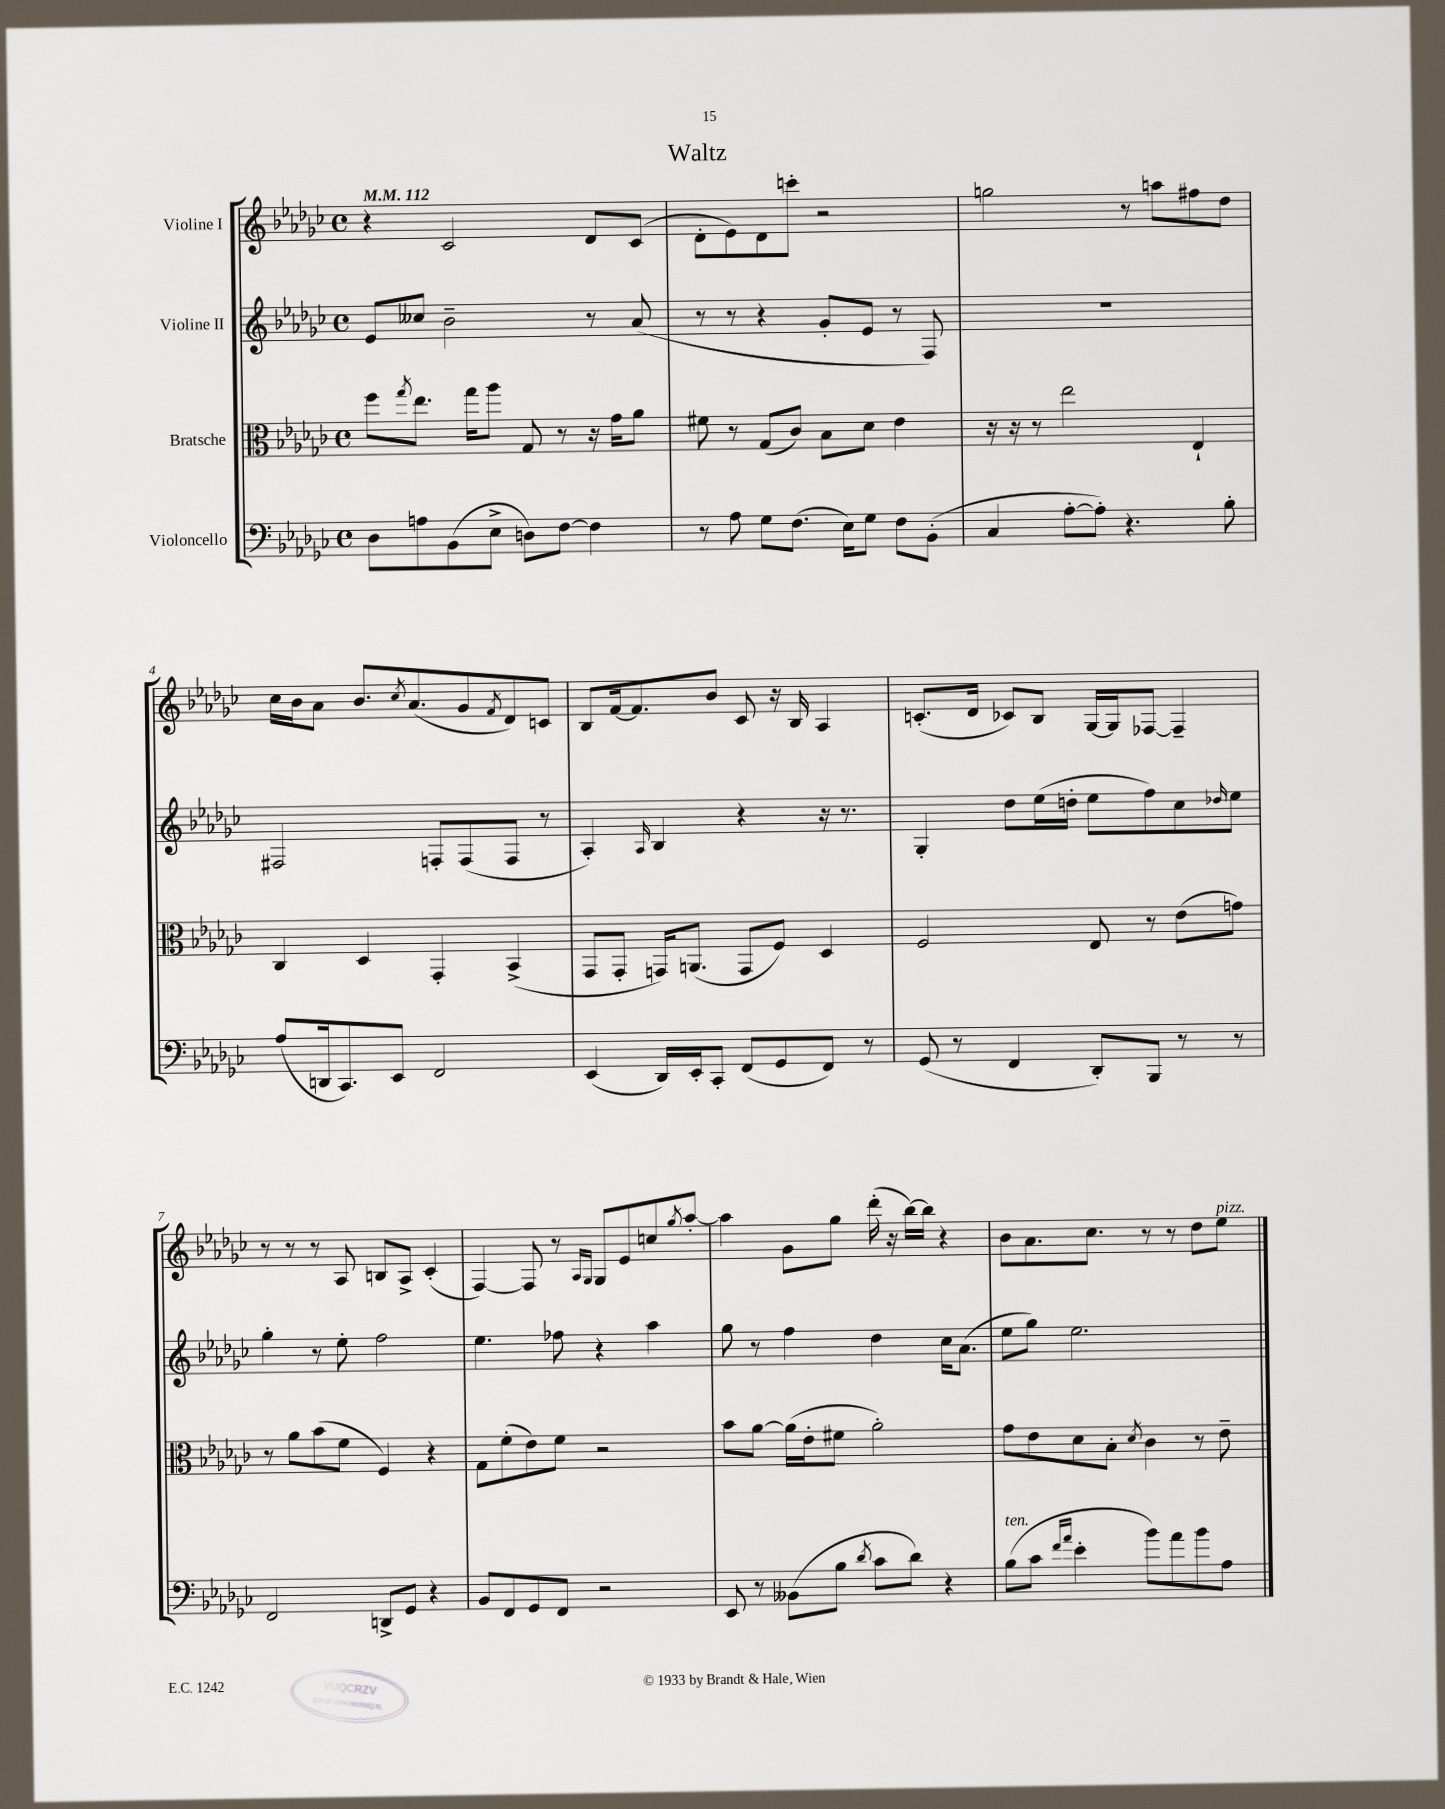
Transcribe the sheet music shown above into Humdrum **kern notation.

**kern	**kern	**kern	**kern
*part4	*part3	*part2	*part1
*staff4	*staff3	*staff2	*staff1
*I"Violoncello	*I"Bratsche	*I"Violine II	*I"Violine I
*clefF4	*clefC3	*clefG2	*clefG2
*k[b-e-a-d-g-c-]	*k[b-e-a-d-g-c-]	*k[b-e-a-d-g-c-]	*k[b-e-a-d-g-c-]
*M4/4	*M4/4	*M4/4	*M4/4
*met(c)	*met(c)	*met(c)	*met(c)
*MM112	*MM112	*MM112	*MM112
=1	=1	=1	=1
8D-\L	8ff\L	8e-/L	4r
.	8qgg-/	.	.
8An\	8.ee-\J	8cc--X/J	.
(8BB-\	.	2b-~\	2c-/
.	16gg-\KL	.	.
8E-^\J	8aa-\J	.	.
8Dn\L)	8G-/	.	.
[8F\J	8r	.	.
4F\]	16r	8r	8d-/L
.	16g-\KL	.	.
.	8a-\J	(8a-/	(8c-/J
=2	=2	=2	=2
8r	8f#X\	8r	8d-'\L
8A-\	8r	8r	8e-\)
8G-\L	(8G-/L	4r	8d-\
(8.F\J	8c-/J)	.	8cccn'\J
.	8B-\L	8g-'/L	2r
16E-\KL)	.	.	.
8G-\J	8d-\J	8e-/J	.
8F\L	4e-\	8r	.
(8BB-'\J	.	8F/)	.
=3	=3	=3	=3
4C-/	16r	1r	2ggn\
.	16r	.	.
.	8r	.	.
[8A-'\L	2ee-\	.	.
8A-'\J])	.	.	.
4.r	.	.	8r
.	.	.	8aan\L
.	4E-`/	.	8ff#X\
8B-'\	.	.	8dd-\J
!!LO:LB:g=z
=4	=4	=4	=4
(8A-/L	4C-/	2F#X/	16cc-\LL
.	.	.	16b-\J
16DDn/k	.	.	8a-\J
8.CC-/)	.	.	.
.	4D-/	.	8.b-/L
8EE-/J	.	.	.
.	.	.	8qcc-/
.	.	.	(8.a-/
2FF/	4GG-'/	8Fn'/L	.
.	.	(8F/	8g-/
.	.	.	8qf/
.	(4BB-^/	8F/J	8d-/)
.	.	8r	8cn/J
=5	=5	=5	=5
(4EE-/	8GG-/L	4A-'/)	8B-/L
.	8GG-'/J	.	[16f/k
.	.	.	8.f/]
.	.	16qqA-/	.
16DD-/LL)	16GGn/KL)	4B-/	.
16EE-'/J	(8.AAn/J	.	.
8CC-'/J	.	.	8b-/J
(8FF/L	8GG/L	4r	8c-/
8GG-/	8F/J)	.	16r
.	.	.	16B-/
8FF/J)	4D-/	16r	4A-/
.	.	8.r	.
8r	.	.	.
=6	=6	=6	=6
(8GG-/	2F/	4G-'/	(8.cn'/L
8r	.	.	.
.	.	.	16d-/Jk
4FF/	.	8dd-\L	8c-X/L)
.	.	(16ee-\L	8B-/J
.	.	16ddn'\JJ	.
8DD-'/L)	8E-/	8ee-\L	[16G-/LL
.	.	.	16G-/J]
8BBB-/J	8r	8ff\)	[8F-X/J
8r	(8e-\L	8cc-\	4F-~/]
.	.	16qqdd-X/	.
8r	8gn\J)	8ee-\J	.
!!LO:LB:g=z
=7	=7	=7	=7
2FF/	8r	4gg-'\	8r
.	8a-\L	.	8r
.	(8b-\	8r	8r
.	8f\J	8ee-'\	8A-/
8DDn^/L	4F/)	2ff\	8Bn/L
8GG-/J	.	.	8A-^/J
4r	4r	.	(4c-'/
=8	=8	=8	=8
8BB-/L	8G-\L	4.ee-\	[4F/)
8FF/	(8f'\	.	.
8GG-/	8e-\)	.	8F/]
8FF/J	8f\J	8ff-X\	8r
.	.	.	16qqA-/LL
.	.	.	16qqG-/JJ
2r	2r	4r	8G-/L
.	.	.	8e-/
.	.	4aa-\	8ccn/
.	.	.	8qgg-/
.	.	.	[8aa-'/J
=9	=9	=9	=9
8EE-/	8b-\L	8gg-\	4aa-\]
8r	[8a-\J	8r	.
(8BB--X\L	(16a-\LL]	4ff\	8g-\L
.	16e-'\J	.	.
8B-\J	8f#X\J	.	8gg-\J
8qd-/	.	.	.
8c-\L	2a-'\)	4dd-\	(16ddd-'\
.	.	.	16r
8d-\J)	.	.	[16bb-\LL)
.	.	.	16bb-\JJ]
4r	.	16cc-\KL	4r
.	.	(8.a-\J	.
=10	=10	=10	=10
!LO:TX:a:i:t=ten.	!	!	!
(8B-\L	8g-\L	8ee-\L	8b-\L
8c-\J	8e-\	8gg-\J)	8.a-\
16qqf/LL	.	.	.
16qqa-/JJ	.	.	.
4e-'\	8d-\	2.ee-\	.
.	.	.	8.cc-\J
.	8B-'\J	.	.
.	8qd-/	.	.
8b-\L)	4c-\	.	8r
8a-\	.	.	8r
8b-\	8r	.	8dd-\L
!	!	!	!LO:TX:a:i:t=pizz.
8A-\J	8e-~\	.	8ee-\J
==	==	==	==
*-	*-	*-	*-
